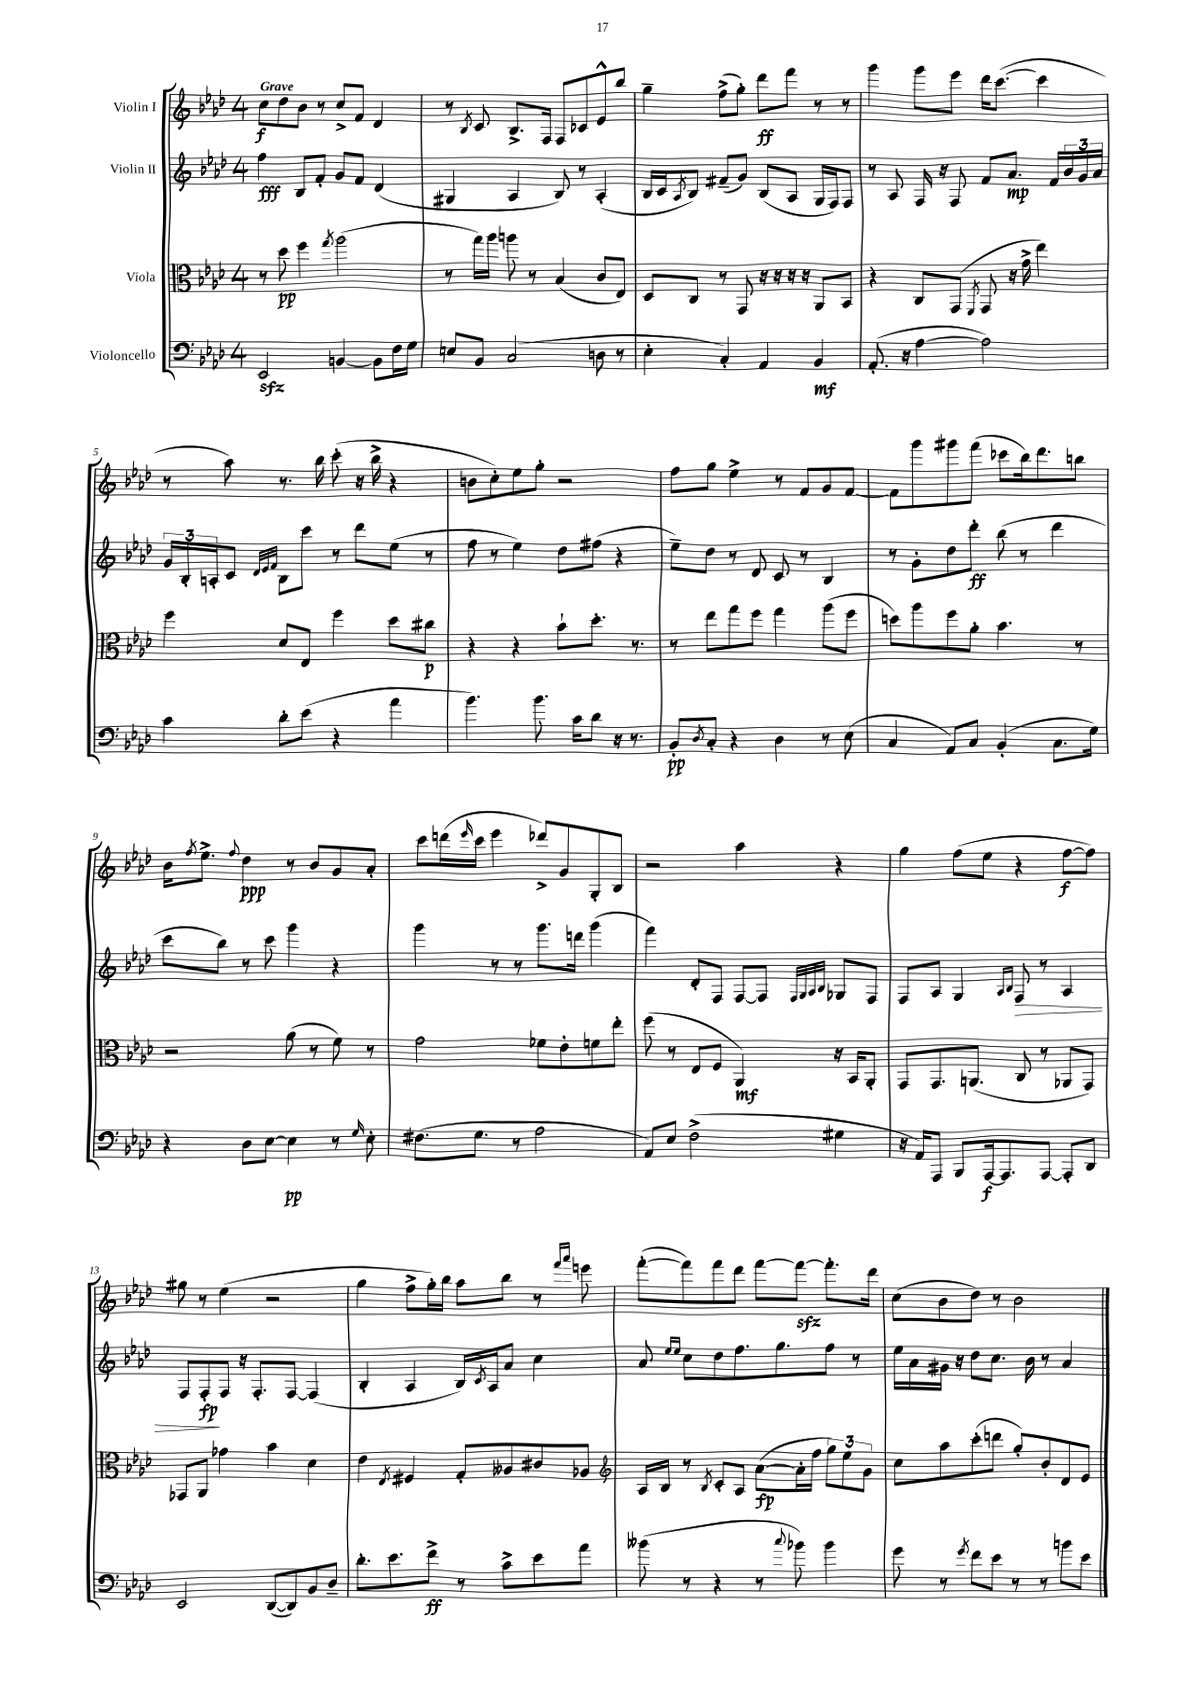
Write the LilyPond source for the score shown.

<<
\new StaffGroup <<
\new Staff = "s0" \with { instrumentName = "Violin I" } {
    \clef treble \key aes \major \once \override Staff.TimeSignature.style = #'single-digit \time 4/4 \tempo "Grave"
    c''8\f des''8 bes'8 r8 c''8-> f'8 des'4 |
    r8 \acciaccatura { bes8 } c'8 bes8.-> f16 f8 ces'8 ees'8-^ bes''8 |
    g''4-- f''8->( g''8-.) des'''8\ff f'''8 r8 r8 |
    g'''4 g'''8 ees'''8 des'''16 c'''8.~( c'''4 |
    r8 aes''8) r8. bes''16 c'''8-.( r16 bes''16-> r4 |
    b'8 c''8-.) ees''8 g''8-. r2 |
    f''8 g''8 ees''4-> r8 f'8 g'8 f'8~ |
    f'8 g'''8 gis'''8 f'''8( ces'''8 bes''16) des'''8. b''8 |
    bes'16 \acciaccatura { f''8 } ees''8.-> \appoggiatura { f''8 } des''4\ppp r8 bes'8 g'8 aes'8-. |
    c'''8 d'''16( \grace { ees'''16 } c'''16 ees'''4 des'''8->) g'8 g8-. bes8 |
    r2 aes''4 r4 |
    g''4 f''8( ees''8 r4 f''8~\f f''8) |
    gis''8 r8 ees''4( r2 |
    g''4 f''8-> g''16-.) bes''16 aes''8 bes''8 r8 \grace { f'''16 aes'''16 } e'''8 |
    f'''8~-.( f'''8) f'''8 des'''8 f'''8~ f'''8~\sfz f'''8.-. des'''16 |
    c''8( bes'8 des''8) r8 bes'2 \bar "|." |
}
\new Staff = "s1" \with { instrumentName = "Violin II" } {
    \clef treble \key aes \major \once \override Staff.TimeSignature.style = #'single-digit \time 4/4
    f''4\fff bes8 f'8-. g'8 f'8 des'4( |
    gis4 aes4 bes8) r8 aes4-.( |
    bes16 c'16 \acciaccatura { aes8 } bes8) fis'8--( g'8) bes8( aes8 g16 f16) f8 |
    r8 aes8 f16 r16 f8 f'8 aes'8.\mp f'16 \tuplet 3/2 { bes'16 g'16 aes'16 } |
    \tuplet 3/2 { g'16 bes16-. a16-. } c'8 \grace { des'32 ees'32 f'32 } bes8 c'''8 r8 des'''8 ees''8( r8 |
    f''8 r8 ees''4) des''8 fis''8( r4 |
    ees''8--) des''8 r8 des'8 c'8 r8 bes4 |
    r8 g'8-. des''8 des'''8-.\ff bes''8( r8 des'''4 |
    c'''8 bes''8) r8 c'''8 g'''4 r4 |
    g'''4 r8 r8 g'''8. d'''16 g'''4( |
    f'''4) des'8-. f8 f8~ f8 \grace { f32 g32 aes32 bes32 } ges8 f8 |
    f8 aes8 g4 \grace { aes16 bes16 } f8\> r8 aes4 |
    f8 f8-.\fp\! f8 r16 f8.-. f8~ f4( |
    bes4-. aes4 bes16) \acciaccatura { c'8 } aes16 aes'8 c''4 |
    aes'8 \grace { ees''16 ees''16 } c''8 des''8 f''8. g''8. f''8 r8 |
    ees''16 aes'16 gis'16 r16 des''8 c''8. bes'16 r8 aes'4 \bar "|." |
}
\new Staff = "s2" \with { instrumentName = "Viola" } {
    \clef alto \key aes \major \once \override Staff.TimeSignature.style = #'single-digit \time 4/4
    r8 des''8\pp f''4 \acciaccatura { g''8 } aes''2( |
    r8 g''16) aes''16 a''8 r8 bes4( c'8 ees8) |
    des8 c8 r8 g,8 r16 r16 r16 r16 aes,8 bes,8 |
    r4 c8 g,8( \acciaccatura { f,8 } g,8 r16 g'16-> ees''4) |
    f''4 des'8 ees8 f''4 des''8 cis''8\p |
    r4 r4 bes'8-! des''8.-. r8. |
    r8 ees''8 g''8 f''8 g''4 aes''8( f''8 |
    d''8) aes''8 f''8 aes'8-. bes'4. r8 |
    r2 aes'8( r8 f'8) r8 |
    g'2 fes'8 ees'8-. f'8 ees''8-. |
    f''8( r8 ees8 f8 aes,4\mf) r16 bes,16 aes,8-. |
    g,8 g,8. a,8.( c8 r8 aes,8 g,8) |
    ges,8 aes,8 ges'4 bes'4 des'4 |
    ees'4 \acciaccatura { ees8 } fis4 g8-. aeses8 cis'8 aes8 |
    \clef treble aes16 bes16 r8 \acciaccatura { bes8 } c'8-. aes8 aes'8~\fp( aes'16-. f''16 \tuplet 3/2 { g''8) ees''8 g'8 } |
    c''8 aes''8 c'''8-.( d'''8 g''8-.) bes'8-. des'8 ees'8 \bar "|." |
}
\new Staff = "s3" \with { instrumentName = "Violoncello" } {
    \clef bass \key aes \major \once \override Staff.TimeSignature.style = #'single-digit \time 4/4
    ees,2\sfz b,4~ b,8 f16 g16 |
    e8 bes,8 c2( d8 r8 |
    ees4-. c4-.) aes,4 bes,4\mf |
    aes,8.-.( r16 aes4~ aes2) |
    c'4 des'8-. ees'8( r4 aes'4 |
    bes'4.) bes'8. c'16 des'8 r16 r8. |
    bes,8-.\pp \acciaccatura { des8 } c8-. r4 des4 r8 ees8( |
    c4 aes,8) c8 bes,4-.( c8. g16) |
    r4 des8 ees8~ ees4\pp r8 \grace { g16 } ees8-. |
    fis8.( g8. r8 aes2 |
    aes,8) ees8 f2->( gis4 |
    r16 aes,16) aes,,8 bes,,8 aes,,16~\f aes,,8. aes,,8~ aes,,8-. des,8 |
    ees,2 des,8~( des,8) bes,8 des8-- |
    des'8.-. ees'8. f'8->\ff r8 c'8-> ees'8 aes'8 |
    beses'8( r8 r4 r8 \appoggiatura { c''8 } bes'8) bes'4 |
    g'8 r8 \acciaccatura { g'8 } f'8 ees'8 r8 r8 b'8 ees'8 \bar "|." |
}
>>
>>
